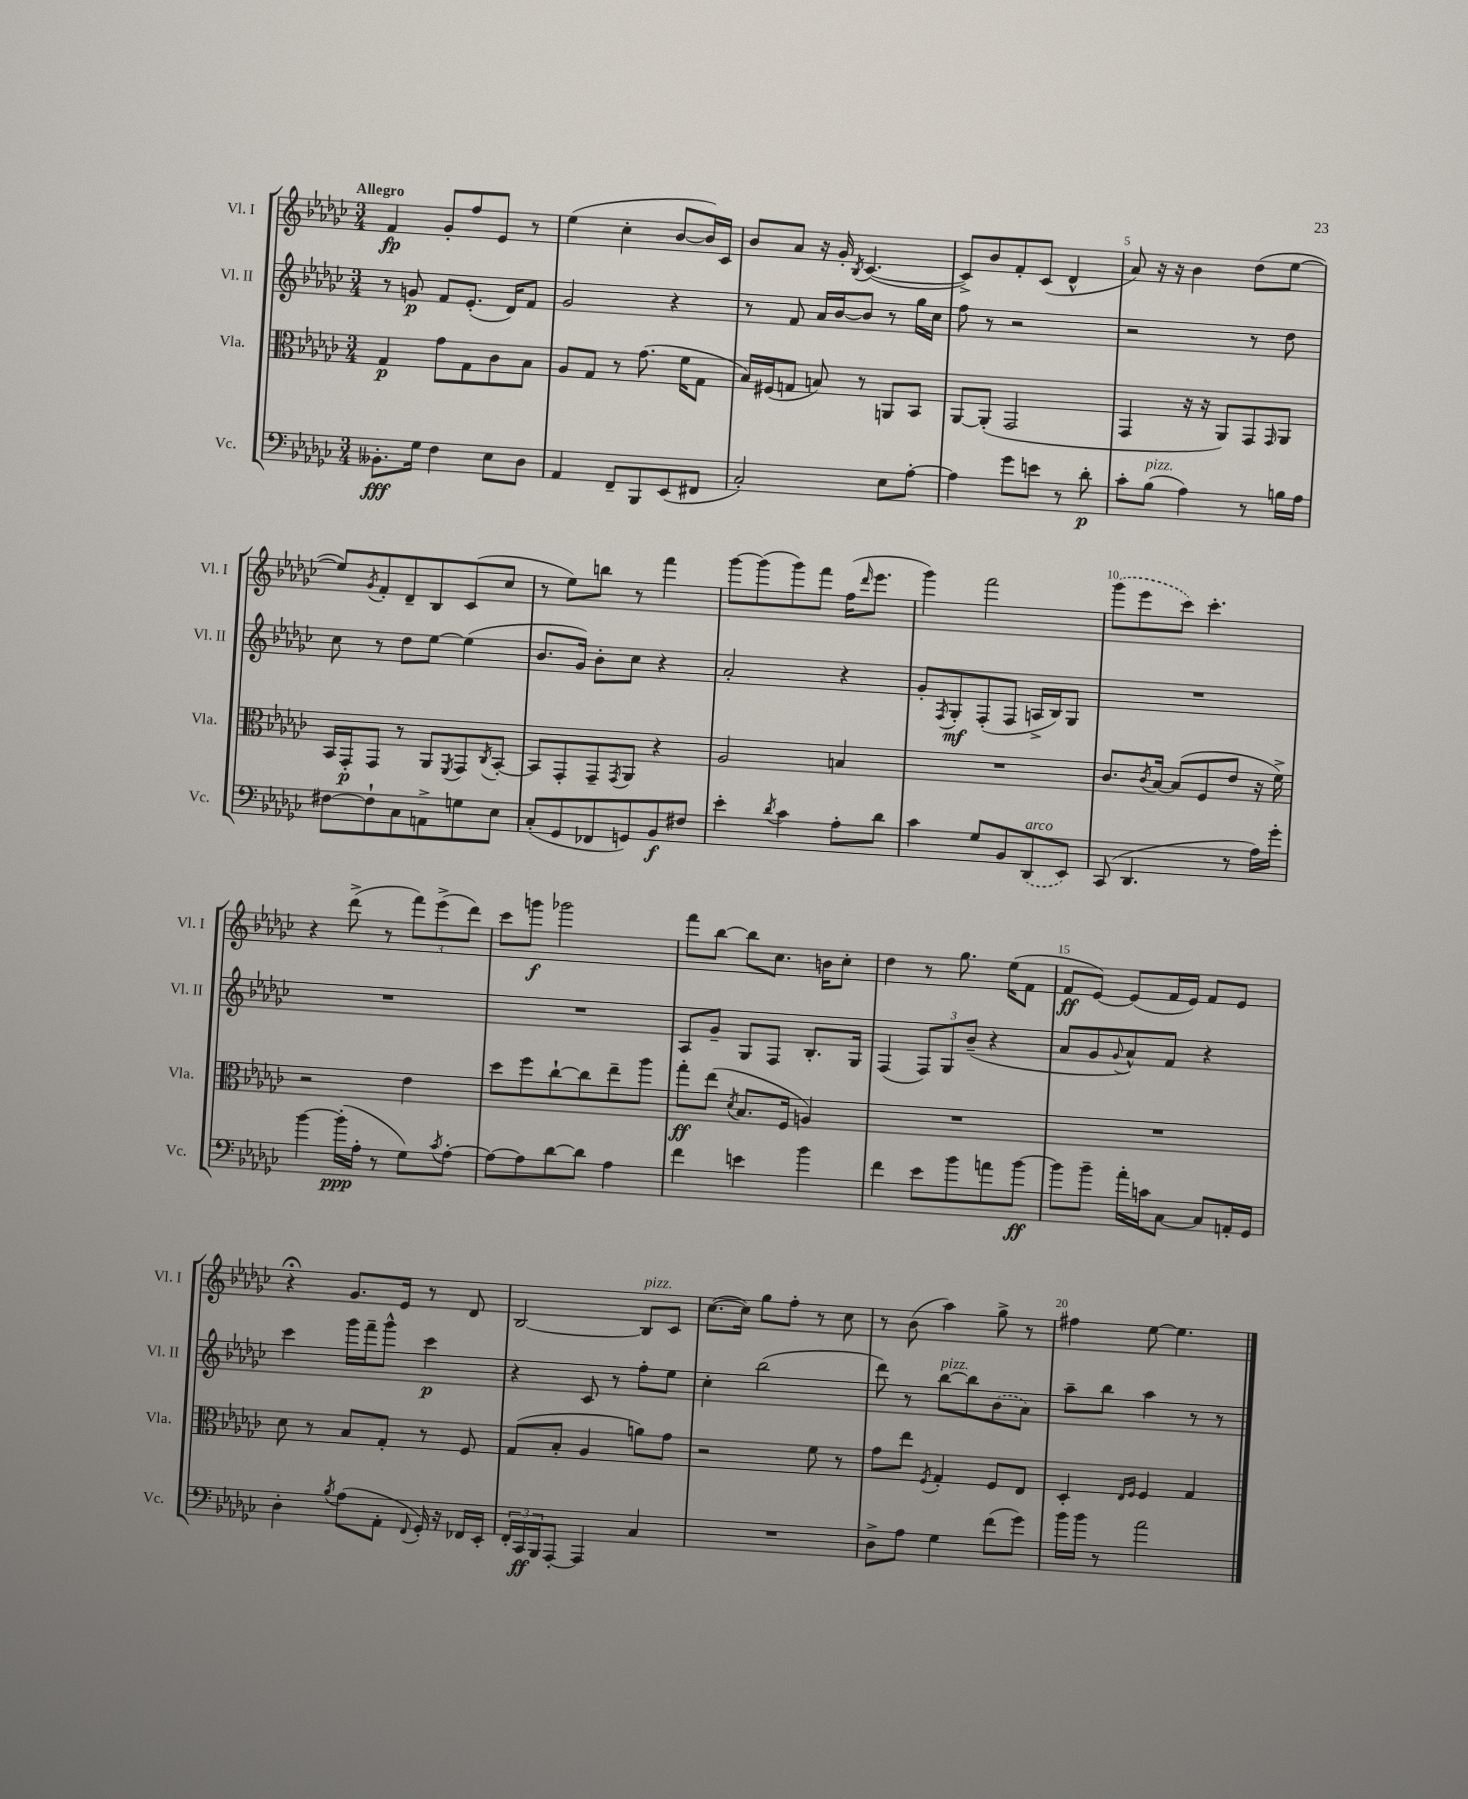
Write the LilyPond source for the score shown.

<<
\new StaffGroup <<
\new Staff = "s0" \with { instrumentName = "Vl. I" shortInstrumentName = "Vl. I" } {
    \clef treble \key ges \major \numericTimeSignature \time 3/4 \tempo "Allegro"
    f'4\fp ges'8-. f''8 ees'8 r8 |
    ees''4( ces''4-. bes'8~ bes'16) ces'16 |
    bes'8 aes'8 r16 ges'16-. \acciaccatura { bes8 } ces'4.~( |
    ces'8->) bes'8 f'8-. ces'8( des'4-^ |
    aes'8) r16 r16 bes'4 des''8( ees''8~ |
    ees''8) \acciaccatura { ges'8 } f'8-. des'8-- bes8 ces'8( ces''8 |
    r8 ees''8) b''8 r8 f'''4 |
    ges'''8~ ges'''8( ges'''8) f'''8 f''16( \grace { des'''16 } ees'''8. |
    ges'''4) f'''2 |
    \once \slurDashed ges'''8( ees'''8 ces'''8) ces'''4.-. |
    r4 des'''8->( r8 \tuplet 3/2 { f'''8) ees'''8->( des'''8) } |
    ces'''8 g'''8\f ges'''2 |
    f'''8 bes''8~ bes''8 ces''8. b'16 ces''8-. |
    des''4 r8 ges''8. ees''16( f'8 |
    f'8\ff ees'8~) ees'8( f'16 ees'16) f'8 ees'8 |
    r4\fermata ges'8. ees'16 r8 des'8 |
    bes2~ bes8^\markup { \italic "pizz." } ces'8 |
    ces''8.~( ces''16) ges''8 f''8-. r8 ces''8 |
    r8 bes'8( aes''4) ges''8-> r8 |
    fis''4 ees''8~ ees''4. \bar "|." |
}
\new Staff = "s1" \with { instrumentName = "Vl. II" shortInstrumentName = "Vl. II" } {
    \clef treble \key ges \major \numericTimeSignature \time 3/4
    r8 g'8\p f'8 ees'8.-.( des'16) f'8 |
    ges'2 r4 |
    r8 f'8 aes'16 bes'16~ bes'8 r8 ges''16 ces''16 |
    f''8 r8 r2 |
    r2 r8 des''8 |
    ces''8 r8 des''8 ees''8~ ees''4( |
    bes'8. ges'16) bes'8-. ces''8 r4 |
    aes'2-. r4 |
    ges'8-. \acciaccatura { f8 } ges8-.\mf f8-.( f8 a16-> bes16) ges8 |
    R2. |
    R2. |
    R2. |
    aes8 ges'8-- ges8 f8 bes8.-. ges16 |
    f4( \tuplet 3/2 { f8) ges8 bes'8--( } r4 |
    aes'8 ges'8 \appoggiatura { ges'8 } aes'8-^) f'8 r4 |
    ces'''4 ges'''16 f'''16-- ges'''8-^ ces'''4\p |
    r4 ces'8 r8 f''8-. ees''8 |
    ces''4-. bes''2( |
    des'''8) r8 bes''8~^\markup { \italic "pizz." } bes''8 \once \slurDashed bes'8( aes'8) |
    aes''8-- bes''8 aes''4 r8 r8 \bar "|." |
}
\new Staff = "s2" \with { instrumentName = "Vla." shortInstrumentName = "Vla." } {
    \clef alto \key ges \major \numericTimeSignature \time 3/4
    ges4\p ges'8 ges8 ces'8 bes8 |
    aes8 ges8 r8 ges'8.( f'16 ges8 |
    bes16) fis16( g8 b8) r8 a,8 bes,8 |
    aes,8~ aes,8-.( ges,2 |
    ges,4 r16 r16 aes,8) ges,8 \grace { ges,16 } aes,8 |
    bes,16 ges,16-.\p ges,8 r8 aes,8 \acciaccatura { f,8 } ges,8 \acciaccatura { ces8 } bes,8~-. |
    bes,8 ges,8-. ges,8-- \acciaccatura { ges,8 } aes,8 r4 |
    aes2 b4 |
    R2. |
    ces'8. \acciaccatura { ces'8 } bes16~ bes8( f8 ees'8 r16 f'16->) |
    r2 ees'4 |
    des''8 f''8 ces''8~-! ces''8 ees''8-- aes''8 |
    ges''8-.\ff ees''8( \acciaccatura { des'8 } bes8. f16 a4) |
    R2. |
    R2. |
    des'8 r8 bes8 ges8-. r8 f8 |
    ges8( bes8-. aes4 a'8) ges'8 |
    r2 f'8 r8 |
    ges'8 ees''8 \acciaccatura { f8 } ges4-. f8 ees8 |
    des4-. \grace { ees16 f16 } f4 ges4 \bar "|." |
}
\new Staff = "s3" \with { instrumentName = "Vc." shortInstrumentName = "Vc." } {
    \clef bass \key ges \major \numericTimeSignature \time 3/4
    beses,8.-.\fff ges16 f4 ees8 des8 |
    aes,4 f,8-- bes,,8 ees,8( fis,8 |
    ces2-.) ees8 aes8~-. |
    aes4 ges'8 e'8 r8 des'8-.\p |
    ces'8-. bes8^\markup { \italic "pizz." }( aes4) r8 b16 aes16 |
    fis8~ fis8-! ces8 a,8-> g8 ees8 |
    ces8-.( ges,8 fes,8 g,8) bes,8\f fis8 |
    ees'4-. \acciaccatura { des'8 } ces'4 aes8-. des'8 |
    ces'4 ges8 bes,8 \once \slurDashed des,8^\markup { \italic "arco" }( ees,8) |
    ces,8( des,4. r8 aes16) ges'16-. |
    bes'4~ bes'16-.\ppp( aes16-. r8 ges8) \acciaccatura { ces'8 } aes8~-. |
    aes8~ aes8 des'8~ des'8 aes4 |
    f'4 e'4 bes'4 |
    f'4 ees'8 bes'8 a'8 bes'8~\ff |
    bes'8 bes'8-- aes'16-. c'16 ces8~ ces8 a,16-. ges,16 |
    des4-. \acciaccatura { bes8 } aes8( aes,8-. \appoggiatura { f,8 } ges,16-.) r16 fes,16 ees,16-. |
    \tuplet 3/2 { f,16-. ces,16\ff bes,,16 } aes,,8~-. aes,,4 ces4 |
    R2. |
    des8-> aes8 ges4 f'8( ges'8) |
    bes'16 bes'16 r8 aes'2 \bar "|." |
}
>>
>>
\layout { \context { \Score \override BarNumber.break-visibility = ##(#f #t #t) barNumberVisibility = #(every-nth-bar-number-visible 5) } }
